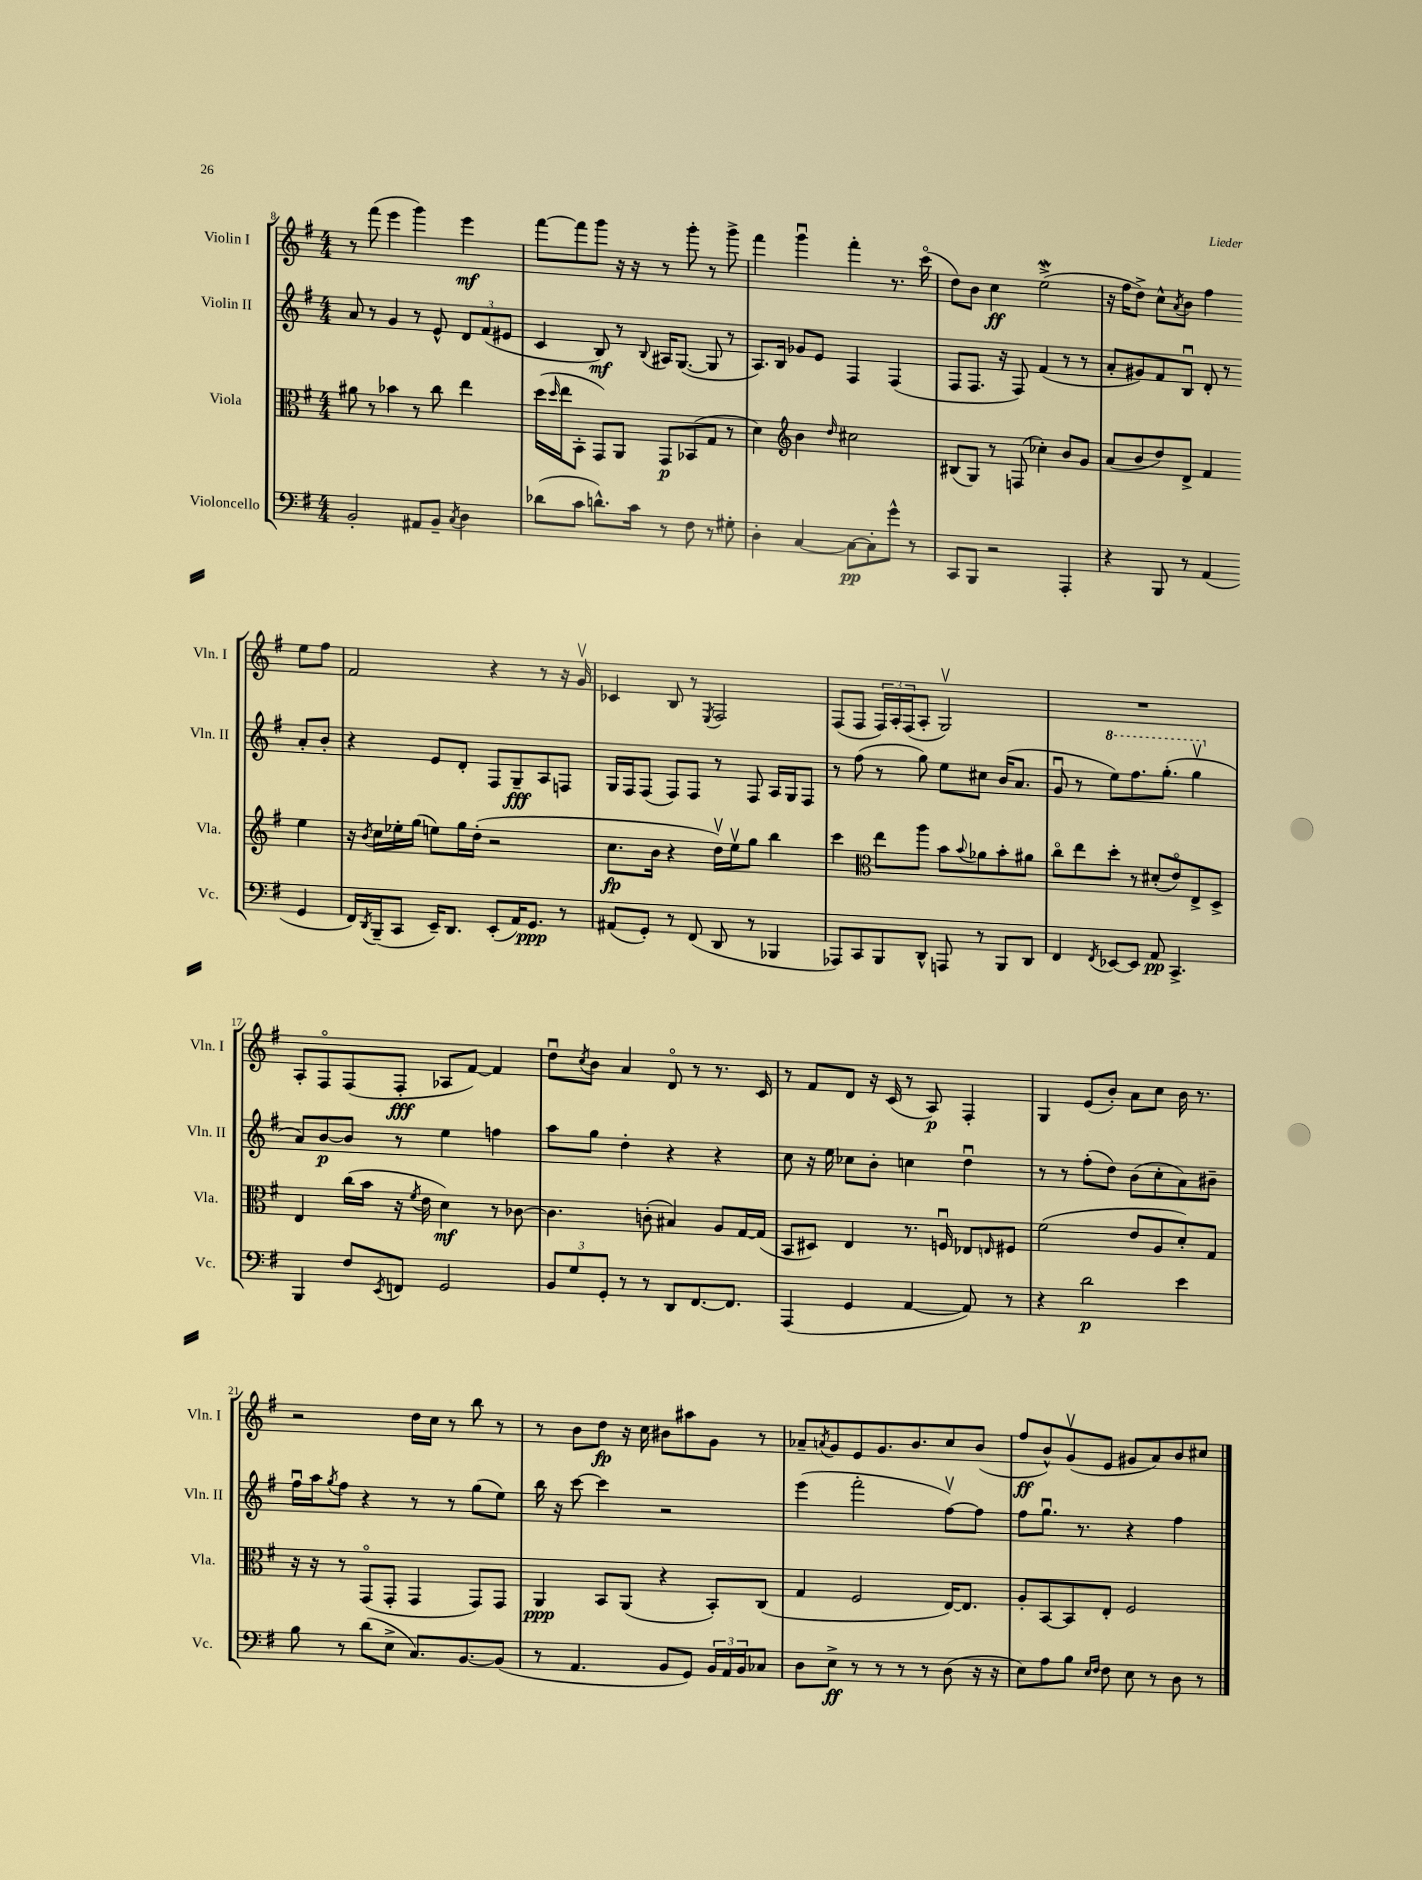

**kern	**kern	**kern	**kern
*staff4	*staff3	*staff2	*staff1
*clefF4	*clefC3	*clefG2	*clefG2
*k[f#]	*k[f#]	*k[f#]	*k[f#]
*M4/4	*M4/4	*M4/4	*M4/4
2BB'/	8a#\	8a/	8r
.	8r	8r	(8fff#\
.	4b-\	4g/	4eee\
8AA#/L	8r	8r	4ggg\)
8BB~/J	8cc\	8e^^/	.
8qC/	.	.	.
4D\	4ee\	12d/L	4eee\
.	.	(12f#/	.
.	.	12e#/J	.
=	=	=	=
(8d-\L	(16dd\LL	4c/	[8fff#\L
.	16qqdd/	.	.
.	16ee\J	.	.
8c\J	8BB'\J	.	8fff#\]
8.d^^\L)	8GG/L)	8B/)	8ggg\J
.	8AA/J	8r	16r
16c\Jk	.	.	16r
.	.	8qqB/	.
8r	8GG/L	16A#/LK	8r
.	.	([8.G/J	.
8F#\	(8BB-/	.	8ggg'\
8r	8G/J	8G/]	8r
8G#'\	8r	8r	8ggg^\
=	=	=	=
4D'\	4d\)	8.A/L)	4fff#\
.	.	16B/Jk	.
*	*clefG2	*	*
[4C/	4b\	8g-/L	4gggu\
.	.	8e/J	.
.	16qqdd/	.	.
8C\_L	2cc#\	4F#/	4fff#'\
8C'\]	.	.	.
8g^^\J	.	(4F#/	8.r
8r	.	.	.
.	.	.	(16ccco\
=	=	=	=
8CC/L	(8B#/L	8F#/L	8dd\L)
8BBB/J	8G/J)	8.F#/J	8b\J
2r	8r	.	4cc\
.	.	16r	.
.	(8F/	8F#/)	.
.	4cc-'\)	(4f#/	(2ee^\
4AAA'/	8b/L	8r	.
.	8g/J	8r	.
=	=	=	=
4r	(8a/L	8a'/L	16r
.	.	.	16ff#\LK
.	8b/	8g#/)	8dd^\J)
8BBB/	8dd/)	8f#/	8cc^^\L
.	.	.	8qa/
8r	8d^/J	8Bu/J	8b\J
(4AA/	4f#/	8d'/	4ff#\
.	.	8r	.
4GG/	4ee\	8a'/L	8ee\L
.	.	8b'/J	8ff#\J
=	=	=	=
16FF#/LL)	16r	4r	2f#/
8qDD/	8qb/	.	.
(16BBB~/J	16cc\LL	.	.
8CC/J	16ee-'\	.	.
.	(16gg\JJ	.	.
16EE~/LK)	8ee\L)	8e/L	.
8.DD/J	.	.	.
.	16gg\L	8d'/J	.
.	(16dd'\JJ	.	.
(8EE'/L	2r	8F#/L	4r
16AA/K)	.	8G~/	.
8.GG/J	.	.	.
.	.	8A/	8r
8r	.	8F/J	16r
.	.	.	16gv/
=	=	=	=
(8AA#/L	8.cc\L	16G/LL	4c-/
.	.	16F#/J	.
8GG'/J)	.	(8F#/J	.
.	16b\Jk	.	.
8r	4r	8F#/L)	8B/
(8FF#/	.	8F#/J	8r
.	.	.	8qE/
8DD/	16ddv\LL)	8r	2F#/
.	16eev\J	.	.
8r	8gg\J	8F#/	.
4BBB-/	4bb\	16A/LL	.
.	.	16G/J	.
.	.	8F#/J	.
=	=	=	=
8AAA-/L)	4ccc\	8r	(8F#/L
8CC/	.	(8ff#\	8F#/J
*	*clefC3	*	*
8BBB/	8ee\L	8r	24F#/LL)
.	.	.	24A'/
.	.	.	(24F#/J
8DD^^/J	8aa\J	8gg\)	8A'/J
8AAA/	8b\L	8ee\L	2Gv/)
.	8qqb/	.	.
8r	8a-\	8cc#\J	.
8BBB/L	8b'\	(16b/LK	.
.	.	8.a/J	.
8DD/J	8a#\J	.	.
=	=	=	=
4FF#/	8cco\L	8gu/	1r
.	8ee\	8r	.
8qFF#/	.	.	.
[8EE-/L	8dd'\J	8eee\L)	.
8EE-/]J	8r	8.fff#\	.
8AA/	(8d#'/L	.	.
.	.	(8.ggg'\J	.
4.CC^/	8eo/)	.	.
.	8E^/	4gggv\	.
.	8D^/J	.	.
=	=	=	=
4BBB/	4E/	8a/L)	8A'/L
.	.	[8b/	8F#o/
8F#/L	(16cc\LL	8b/]J	(8F#/
.	16b\JJ	.	.
8qEE/	.	.	.
8FF/J	16r	8r	8F#'/J
.	8qf#/	.	.
.	16e\	.	.
2GG/	4d\)	4ee\	8A-/L
.	.	.	[8f#/J)
.	8r	4ff\	4f#/]
.	[8c-\	.	.
=	=	=	=
12BB/L	4.c-\]	8aa\L	8ddu\L
12G/	.	.	.
.	.	.	8qcc/
.	.	8gg\J	8b\J
12GG'/J	.	.	.
8r	.	4dd'\	4a/
8r	(8c'\	.	.
8DD/L	4B#/)	4r	8do/
[8.FF#/	.	.	8r
.	8A/L	4r	8.r
8.FF#/]J	.	.	.
.	[16G/L	.	.
.	(16G/]JJ	.	16c/
=	=	=	=
(4AAA/	8BB/L	8cc\	8r
.	8D#/J)	16r	8f#/L
.	.	16ee\	.
4GG/	4E/	8cc-\L	8d/J
.	.	8b'\J	16r
.	.	.	(16c/
[4AA/	8.r	4cc\	8r
.	.	.	8A/)
.	16Fu/	.	.
8AA/])	8E-/L	4ddu\	4F#'/
.	16qqE/	.	.
8r	8F#/J	.	.
=	=	=	=
4r	(2f#\	8r	4G/
.	.	8r	.
2d\	.	(8ff#'\L	(8e/L
.	.	8dd\J)	8b'/J)
.	8e/L	(8b\L	8a\L
.	8A/	8cc'\	8cc\J
4e\	8d'/)	8a\)	16b\
.	.	.	8.r
.	8G/J	8b#~\J	.
=	=	=	=
8B\	16r	16ff#u\LL	2r
.	16r	16aa\J	.
.	.	8qgg/	.
8r	8r	8ff#\J	.
(8d\L	(8GGo/L	4r	.
8E^\J	8GG'/J	.	.
8.C/L)	4GG/	8r	16dd\LL
.	.	.	16cc\JJ
.	.	8r	8r
[8.BB/	.	.	.
.	8GG/L)	(8gg\L	8bb\
(8BB/]J	8GG/J	8ee\J)	8r
=	=	=	=
8r	4AA/	16bb\	8r
.	.	16r	.
4.AA/	.	[8ccc\	8b\L
.	8BB/L	4ccc\]	8dd\J
.	(8AA/J	.	16r
.	.	.	16cc\
8BB/L	4r	2r	8b#\L
8GG/J)	.	.	8aa#\
24BB/LL	8BB'/L)	.	8g\J
24AA/	.	.	.
24BB/J	.	.	.
8C-/J	(8C/J	.	8r
=	=	=	=
8D\L	4G/	(4eee\	8a-~/L
.	.	.	8qa/
8E^\J	.	.	8g/
8r	2F#/	2fff#'\	8e/
8r	.	.	8.g/
8r	.	.	.
.	.	.	8.b/
8r	.	.	.
(8D\	[16E/LK)	[8ff#v\L)	8cc/
.	8.E/]J	.	.
16r	.	8ff#\]J	(8b/J
16r	.	.	.
=	=	=	=
8E\L)	8A'/L	8ff#\L	8ff#/L
8A\	[8BB/	8.ggu\J	8b^^/)
8B\J	8BB/]	.	(8gv/
.	.	8.r	.
16qqE/LL	.	.	.
16qqF#/JJ	.	.	.
8F#\	8E'/J	.	8e/J
8E\	2F#/	4r	8g#/L
8r	.	.	8a/)
8D\	.	4ff#\	8b/
8r	.	.	8cc#/J
==	==	==	==
*-	*-	*-	*-
